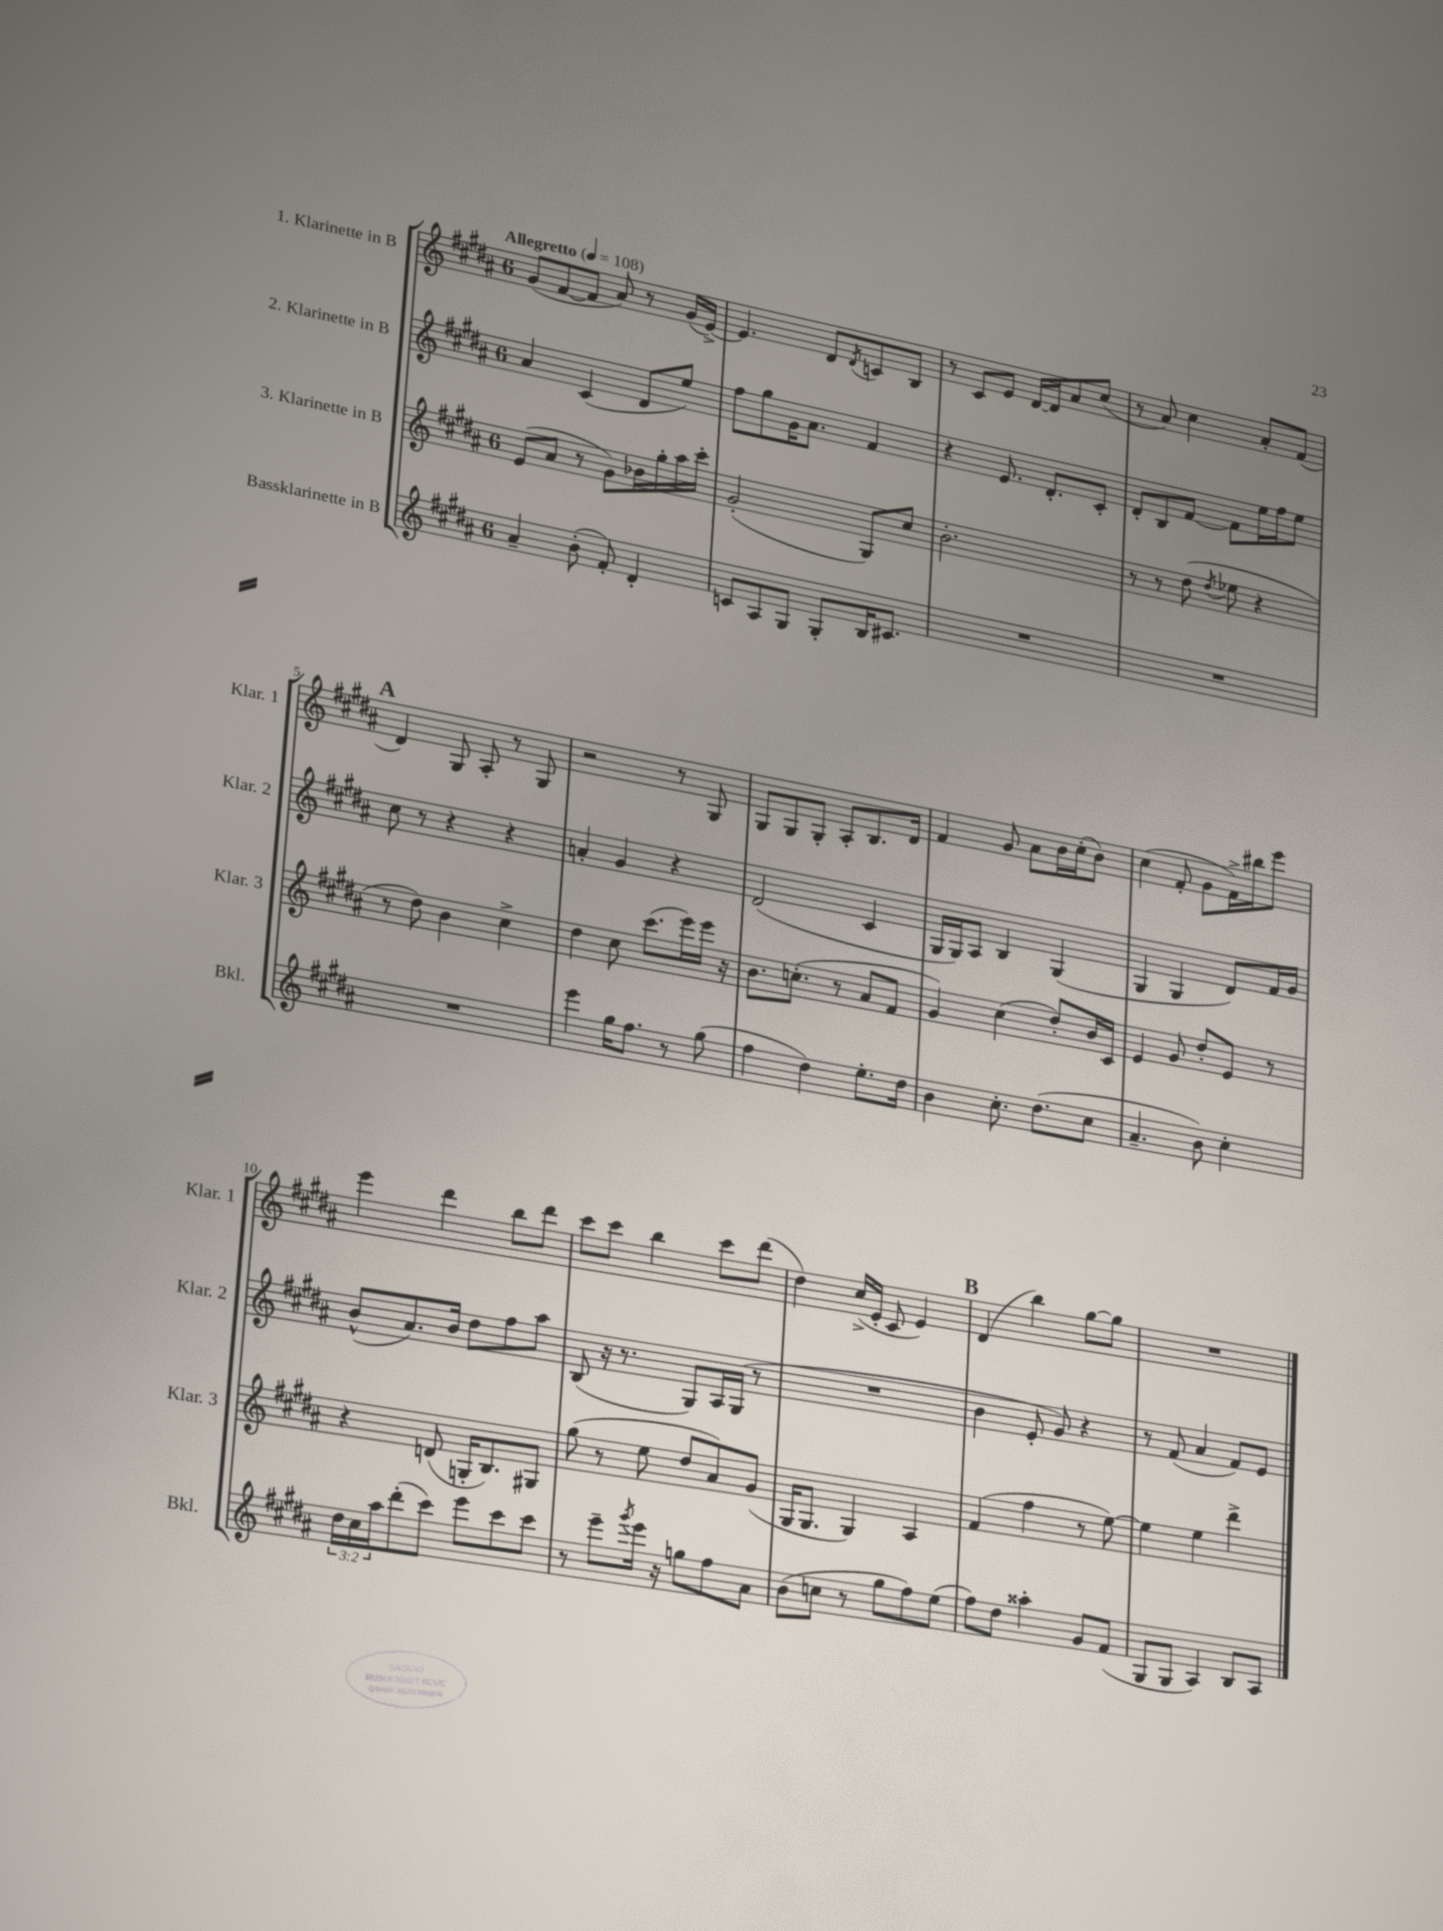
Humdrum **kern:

**kern	**kern	**kern	**kern
*part4	*part3	*part2	*part1
*staff4	*staff3	*staff2	*staff1
*I"Bassklarinette in B	*I"3. Klarinette in B	*I"2. Klarinette in B	*I"1. Klarinette in B
*I'Bkl.	*I'Klar. 3	*I'Klar. 2	*I'Klar. 1
*clefG2	*clefG2	*clefG2	*clefG2
*k[f#c#g#d#a#]	*k[f#c#g#d#a#]	*k[f#c#g#d#a#]	*k[f#c#g#d#a#]
*M6/8	*M6/8	*M6/8	*M6/8
*MM108	*MM108	*MM108	*MM108
=1	=1	=1	=1
!	!	!	!LO:TX:a:B:t=Allegretto
4a#~/	(8e/L	4a#/	(8g#/L
.	8a#/J	.	[8f#/
(8b'\	8r	(4c#/	8f#/J]
8f#'/)	8g#\L)	.	8a#/)
4d#'/	16b-X\L	8d#/L	8r
.	16gg#'\	.	.
.	16aa#\	8ee/J)	(16g#/LL
.	16ccc#'\JJ	.	[16e^/JJ)
=2	=2	=2	=2
8cn/L	(2g#'/	8ff#\L	4.e/]
8A#/	.	8gg#\	.
8G#/J	.	16g#\K	.
.	.	8.a#\J	.
8G#'/L	.	.	8d#/L
.	.	.	8qd#/
16B/K	8G#/L)	4f#/	8cn/
8.c#X/J	.	.	.
.	8cc#/J	.	8B/J
=3	=3	=3	=3
2.r	2.b'\	4r	8r
.	.	.	8c#/L
.	.	8.e/	8e/J
.	.	.	[16d#/LL
.	.	8.d#'/L	16d#/J]
.	.	.	8a#/
.	.	8c#'/J	(8cc#/J
=4	=4	=4	=4
2.r	8r	8d#'/L	8r
.	8r	8B/	8a#/)
.	(8dd#\	[8f#/J	4cc#\
.	8qdd#/	.	.
.	8ee-X\	8f#\L]	.
.	4r	16ee\L	8a#'/L
.	.	16ff#\J	.
.	.	8ee\J	(8f#/J
!!LO:LB:g=z
!!LO:REH:place=s1:t=A
=5	=5	=5	=5
2.r	8r	8cc#\	4d#/)
.	8dd#\)	8r	.
.	4b\	4r	8G#/
.	.	.	8A#'/
.	4cc#^\	4r	8r
.	.	.	8G#/
=6	=6	=6	=6
4eee\	4dd#\	4an'/	2r
16gg#\KL	8cc#\	4g#/	.
8.ff#\J	.	.	.
.	(8.ccc#\L	.	.
8r	.	4r	8r
.	16eee\L)	.	.
(8gg#\	16eee\JJ	.	8G#/
.	16r	.	.
=7	=7	=7	=7
4ff#\	8.b\L	(2d#/	8G#/L
.	.	.	8G#/
.	(8.ccn'\J	.	.
4dd#\)	.	.	8G#'/J
.	8r	.	8A#'/L
8.ee'\L	8a#/L	4c#/	8.B/
.	8f#/J	.	.
16dd#\Jk	.	.	16d#/Jk
=8	=8	=8	=8
4b\	4g#/)	16G#/LL	4f#/
.	.	16G#/J)	.
.	.	8A#/J	.
8.cc#'\	(4cc#\	4B/	8g#/
.	.	.	8a#\L
(8.dd#\L	.	.	.
.	8dd#'/L)	(4G#/	16b\L
.	.	.	(16cc#'\J
8cc#\J	16b/L	.	8b\J)
.	16c#/JJ	.	.
=9	=9	=9	=9
4.a#~/	4e/	4G#/	(4cc#\
.	8g#/	4G#/	8f#'/
8b\)	8dd#'/L	.	8g#\L
4cc#'\	8e/J	8d#/L)	16f#^\L)
.	.	.	16bb#X\J
.	8r	16f#/L	8eee\J
.	.	16g#/JJ	.
!!LO:LB:g=z
=10	=10	=10	=10
24dd#\LL	4r	(8b^^/L	4eee\
24cc#\	.	.	.
24aa#\J	.	.	.
(8ddd#'\	.	8.a#/)	.
8ccc#\J)	(8dn/	.	4ddd#\
.	.	16b/Jk	.
8eee\L	16Gn'/KL	8dd#\L	.
.	8.B/)	.	.
8ccc#\	.	8ff#\	8bb\L
8ccc#\J	8G#X/J	8aa#\J	8ddd#\J
=11	=11	=11	=11
8r	(8gg#\	(8B/	8ccc#\L
8eee~\L	8r	16r	8ccc#\J
.	.	8.r	.
8qggg#/	.	.	.
16eee\Jk	8ee\	.	4bb\
16r	.	.	.
8ggn\L	8dd#/L	8G#/L)	.
8ff#\	8a#/)	16A#/L	8ccc#\L
.	.	(16G#/JJ	.
8a#\J	(8g#/J	8r	(8ddd#\J
=12	=12	=12	=12
(8b\L	16G#/KL	2.r	4dd#\)
.	8.G#/J	.	.
8ccn\J	.	.	.
8r	4G#/)	.	(16cc#^/LL
.	.	.	16e'/JJ
8gg#\L	.	.	8c#/
8ff#\)	4A#/	.	4e/)
(8ee\J	.	.	.
!!LO:REH:place=s1:t=B
=13	=13	=13	=13
8ff#\L)	(4f#/	4b\	(4d#/
8dd#\J	.	.	.
4aa##X'\	4ff#\	8e'/	4bb\)
.	.	8g#/)	.
8g#/L	8r	4r	[8gg#\L
(8f#/J	[8ee\)	.	8gg#\J]
=14	=14	=14	=14
8G#/L	4ee\]	8r	2.r
8G#/J	.	(8f#/	.
4A#/)	4ee\	4a#/	.
8B/L	4ddd#^\	8f#/L)	.
8A#/J	.	8e/J	.
==	==	==	==
*-	*-	*-	*-
